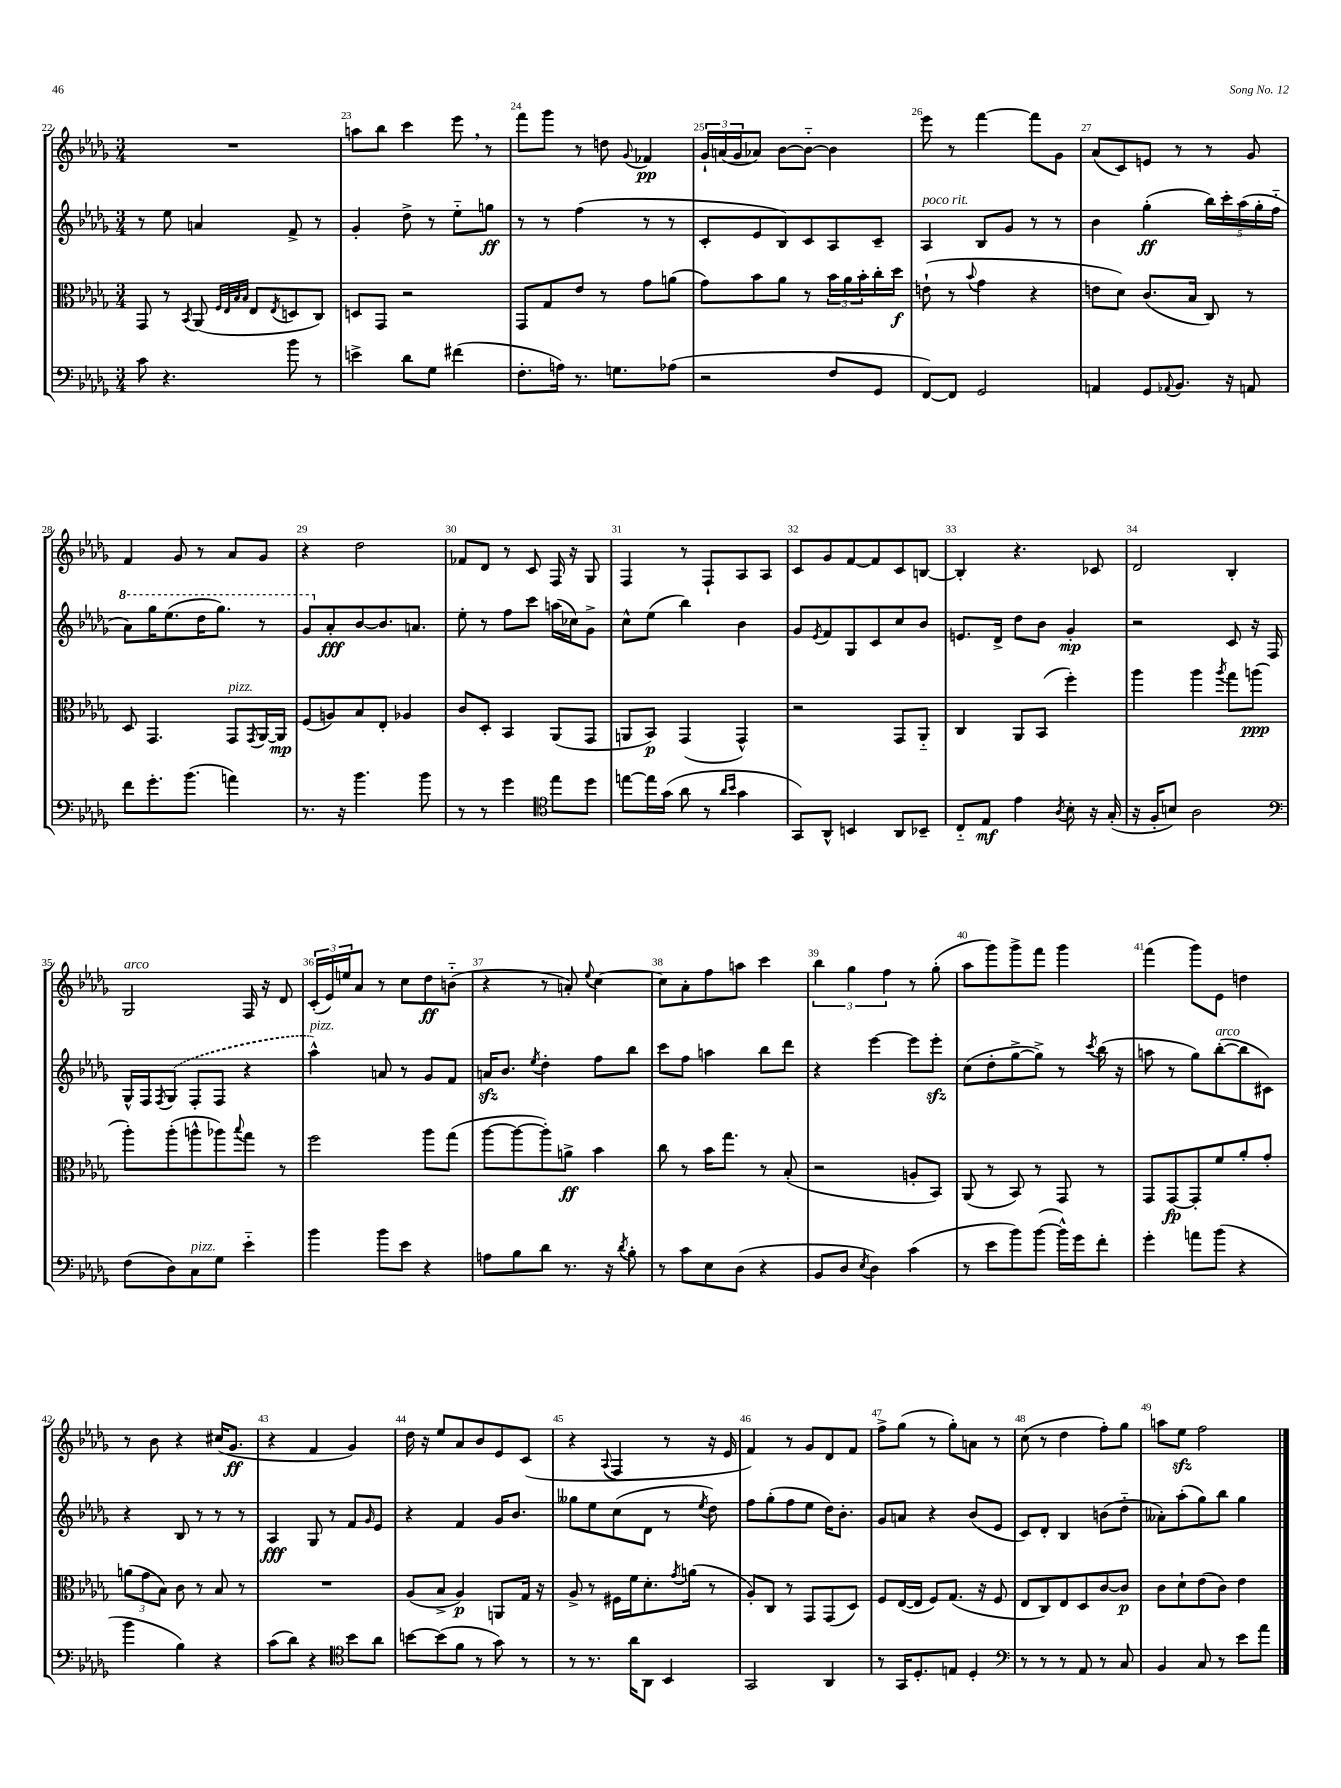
<<
\new StaffGroup <<
\new Staff = "s0" {
    \clef treble \key des \major \numericTimeSignature \time 3/4
    R2. |
    a''8 bes''8 c'''4 ees'''8 \breathe r8 |
    f'''8 ges'''8 r8 d''8 \appoggiatura { ges'8 } fes'4\pp |
    \tuplet 3/2 { ges'16-! a'16( ges'16 } aes'8) bes'8~ bes'8~-_ bes'4 |
    ees'''8 r8 f'''4~ f'''8 ges'8 |
    aes'8( c'8) e'8 r8 r8 ges'8 |
    f'4 ges'8 r8 aes'8 ges'8 |
    r4 des''2 |
    fes'8 des'8 r8 c'8 f16 r16 ges8 |
    f4 r8 f8-! aes8 aes8 |
    c'8 ges'8 f'8~ f'8 c'8 b8~ |
    b4-. r4. ces'8 |
    des'2 bes4-. |
    ges2^\markup { \italic "arco" } f16 r16 des'8 |
    \tuplet 3/2 { c'16-.( ees'16) e''16 } aes'8 r8 c''8 des''8\ff b'8-_( |
    r4 r8 a'8-.) \appoggiatura { ees''8 } c''4~ |
    c''8 aes'8-. f''8 a''8 c'''4 |
    \tuplet 3/2 { bes''4 ges''4 f''4 } r8 ges''8-.( |
    aes''8 ges'''8) ges'''8-> f'''8 ges'''4 |
    f'''4( ges'''8) ees'8 d''4 |
    r8 bes'8 r4 cis''16( ges'8.\ff |
    r4 f'4 ges'4) |
    des''16 r16 ees''8 aes'8 bes'8 ees'8 c'8( |
    r4 \appoggiatura { aes8 } f4 r8 r16 ees'16 |
    f'4) r8 ges'8 des'8 f'8 |
    f''8-> ges''8( r8 ges''8-.) a'8 r8 |
    c''8( r8 des''4 f''8-.) ges''8 |
    a''8 ees''8\sfz f''2 \bar "|." |
}
\new Staff = "s1" {
    \clef treble \key des \major \numericTimeSignature \time 3/4
    r8 ees''8 a'4 f'8-> r8 |
    ges'4-. des''8-> r8 ees''8-_ g''8\ff |
    r8 r8 f''4( r8 r8 |
    c'8-. ees'8 bes8) c'8 aes8 c'8-- |
    aes4^\markup { \italic "poco rit." } bes8 ges'8 r8 r8 |
    bes'4 ges''4-.\ff( \tuplet 5/4 { bes''16) c'''16-. aes''16( ges''16-. f''16-_ } |
    \ottava #1 aes''8) ges'''16 ees'''8.( des'''16 ges'''8.) r8 |
    ges''8 \ottava #0 aes'8-.\fff bes'8~ bes'8. a'8. |
    ees''8-. r8 f''8 c'''8 a''16( ces''16) ges'8-> |
    c''8-^ ees''8( bes''4) bes'4 |
    ges'8 \acciaccatura { ees'8 } f'8 ges8 c'8 c''8 bes'8 |
    e'8. des'16-> des''8 bes'8 ges'4-.\mp |
    r2 c'8 r16 f16 |
    ges16-^ f16 \acciaccatura { f8 } \once \slurDashed ges8( f8-. f8 r4 |
    aes''4-^^\markup { \italic "pizz." }) a'8 r8 ges'8 f'8 |
    a'16\sfz bes'8. \acciaccatura { ees''8 } des''4-. f''8 bes''8 |
    c'''8 f''8 a''4 bes''8 des'''8 |
    r4 ees'''4~ ees'''8 ees'''8-.\sfz |
    c''8( des''8-. ges''8~-> ges''8->) r8 \acciaccatura { c'''8 } bes''16( r16 |
    a''8 r8 ges''8) bes''8~-.^\markup { \italic "arco" }( bes''8 cis'8) |
    r4 bes8 r8 r8 r8 |
    aes4\fff ges8 r8 f'8 \grace { ges'16 } ees'8 |
    r4 f'4 ges'16 bes'8. |
    geses''8 ees''8 c''8( des'8 r8 \acciaccatura { ees''8 } des''8) |
    f''8 ges''8-.( f''8 ees''8 des''16) bes'8.-. |
    ges'8 a'8 r4 bes'8( ees'8 |
    c'8) des'8-. bes4 b'8( des''8-_ |
    aeses'8-.) aes''8-.( ges''8) bes''8 ges''4 \bar "|." |
}
\new Staff = "s2" {
    \clef alto \key des \major \numericTimeSignature \time 3/4
    ges,8 r8 \acciaccatura { bes,8 } aes,8( \grace { f32 ees32 bes32 bes32 } ees8 \acciaccatura { ees8 } d8 c8) |
    d8 ges,8 r2 |
    ges,8 ges8 ees'8 r8 ges'8 a'8( |
    ges'8) bes'8 aes'8 r8 \tuplet 3/2 { bes'16 aes'16 bes'16-. } c''16-. des''16\f |
    e'8-!( r8 \appoggiatura { bes'8 } ges'4 r4 |
    e'8 des'8) c'8.( bes16 c8) r8 |
    des8 ges,4. ges,8^\markup { \italic "pizz." } \acciaccatura { ges,8 } aes,16~ aes,16\mp |
    f8( a8) bes8 ees8-. aes4 |
    c'8 des8-. bes,4 aes,8( ges,8 |
    a,8 bes,8\p) ges,4( ges,4-^) |
    r2 ges,8 aes,8-_ |
    c4 aes,8 bes,8( f''4-.) |
    aes''4 aes''4 \acciaccatura { aes''8 } ges''8 a''8\ppp( |
    aes''8-.) aes''8-.( a''8-^ aes''8) \appoggiatura { bes''8 } ges''8 r8 |
    f''2 aes''8 ges''8( |
    aes''8~ aes''8~ aes''8-.) a'8->\ff bes'4 |
    c''8 r8 bes'16 ges''8. r8 bes8-.( |
    r2 a8-. bes,8) |
    aes,8( r8 bes,8) r8 ges,8 r8 |
    ges,8 ges,8~\fp ges,8-. f'8 aes'8-. ges'8-. |
    \tuplet 3/2 { a'8( ges'8 bes8) } c'8 r8 bes8 r8 |
    R2. |
    aes8( bes8-> aes4\p) a,8 ges16 r16 |
    aes8-> r8 fis16 f'16 des'8.-. \acciaccatura { ges'8 } a'16( r8 |
    aes8-.) c8 r8 ges,8 ges,8( des8) |
    f8 ees16~( ees16 f8) ges8.( r16 f8 |
    ees8 c8) ees8 des8 c'8~ c'8\p |
    c'8 des'8-! ees'8( c'8) ees'4 \bar "|." |
}
\new Staff = "s3" {
    \clef bass \key des \major \numericTimeSignature \time 3/4
    c'8 r4. bes'8 r8 |
    e'4-> des'8 ges8 fis'4( |
    f8.-. a16) r8. g8. aes8( |
    r2 f8 ges,8 |
    f,8~) f,8 ges,2 |
    a,4 ges,8 \appoggiatura { aes,8 } bes,8. r16 a,8 |
    f'8 ges'8.-. bes'8.( a'4) |
    r8. r16 bes'4. bes'8 |
    r8 r8 ges'4 \clef tenor ees''8 des''8 |
    e''8~ e''16 ges'16( aes'8 r8 \grace { aes'16 bes'16 } ges'4 |
    ges,8) aes,8-^ b,4 aes,8 bes,8-- |
    c8-_ ees8\mf ees'4 \acciaccatura { aes8 } bes8-. r16 ges16-.( |
    r16 f16-. b8) aes2 |
    \clef bass f8( des8) c8^\markup { \italic "pizz." } ges8 ees'4-_ |
    bes'4 bes'8 ees'8 r4 |
    a8 bes8 des'8 r8. r16 \acciaccatura { des'8 } bes8-. |
    r8 c'8 ees8 des8( r4 |
    bes,8 des8 \acciaccatura { ees8 } des4) c'4( |
    r8 ees'8 bes'8) bes'8~( bes'16-^) ges'16 f'8-. |
    ges'4-. a'8 bes'8( r4 |
    bes'4 bes4) r4 |
    c'8( des'8) r4 \clef tenor bes'8 aes'8 |
    b'8~ b'8( f'8 r8 ges'8) r8 |
    r8 r8. aes'16 aes,8 bes,4 |
    ges,2 aes,4 |
    r8 ges,16 des8.-. e8 des4-. |
    \clef bass r8 r8 r8 aes,8 r8 c8 |
    bes,4 c8 r8 ees'8 aes'8 \bar "|." |
}
>>
>>
\layout { \context { \Score currentBarNumber = #22 \override BarNumber.break-visibility = ##(#f #t #t) barNumberVisibility = #all-bar-numbers-visible } }
